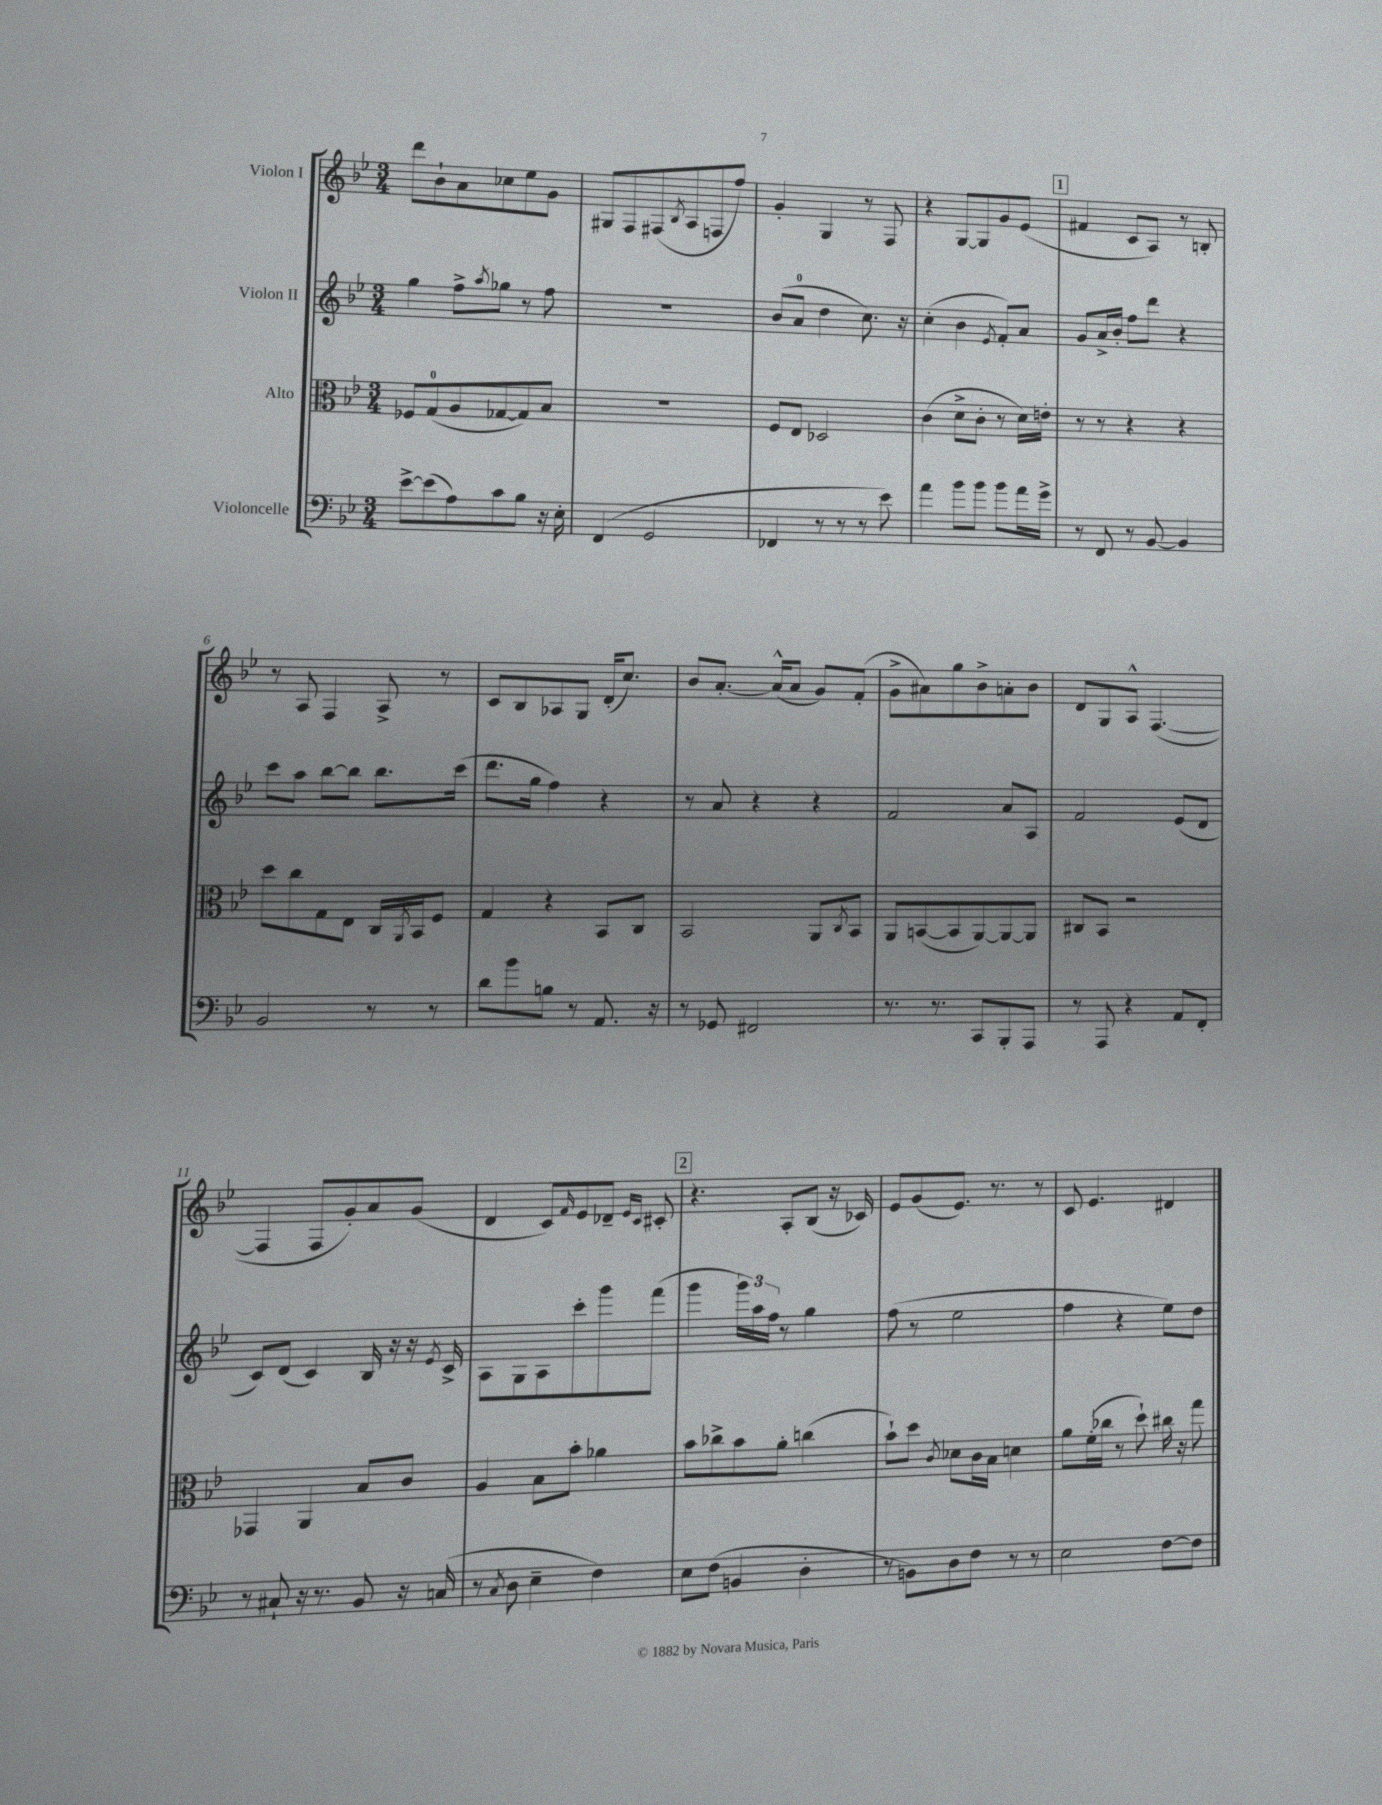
<<
\new StaffGroup <<
\new Staff = "s0" \with { instrumentName = "Violon I" } {
    \clef treble \key bes \major \numericTimeSignature \time 3/4
    d'''8 bes'8-! a'8 ces''8 ees''8 g'8 |
    gis8 f8 fis8( \acciaccatura { bes8 } a8 f8 f''8) |
    g'4-. g4 r8 f8 |
    r4 g8~ g8 g'8 ees'8( |
    \mark \markup { \box "1" } fis'4 c'8 a8) r8 b8-. |
    r8 a8 f4 a8-> r8 |
    c'8 bes8 aes8 g8 d'16-.( c''8.) |
    bes'8 a'8.~-. a'16-^( a'8 g'8) f'8-.( |
    g'8-> ais'8) g''8 bes'8-> a'8-. bes'8 |
    d'8 g8 a8-^ f4.~( |
    f4 f8 g'8-.) a'8 g'8( |
    d'4 c'8) \grace { f'16 } ees'8 des'8-- \grace { ees'16 c'16 } cis'8-. |
    \mark \markup { \box "2" } r4. a8-. bes8( r16 ces'16) |
    ees'8 g'8( ees'8.) r8. r8 |
    c'8 ees'4. dis'4 \bar "|." |
}
\new Staff = "s1" \with { instrumentName = "Violon II" } {
    \clef treble \key bes \major \numericTimeSignature \time 3/4
    g''4 f''8-> \acciaccatura { a''8 } ges''8 r8 f''8 |
    R2. |
    bes'8( a'8-0 d''4 c''8.) r16 |
    c''4-.( bes'4 \acciaccatura { ees'8 } f'8-.) a'8 |
    \mark \markup { \box "1" } g'8 a'16-> bes'16-. f''8 d'''8 r4 |
    c'''8 a''8 bes''8~ bes''8 bes''8. c'''16( |
    d'''8. g''16 f''4) r4 |
    r8 a'8 r4 r4 |
    f'2 a'8 a8 |
    f'2 ees'8( d'8 |
    c'8) d'8( c'4) bes16 r16 r16 \acciaccatura { ees'8 } c'16-> |
    a8 g8 a8 c'''8-. g'''8 f'''8( |
    \mark \markup { \box "2" } g'''4 \tuplet 3/2 { g'''16) a''16 f''16 } r8 g''4 |
    f''8( r8 ees''2 |
    f''4 r4 ees''8) d''8 \bar "|." |
}
\new Staff = "s2" \with { instrumentName = "Alto" } {
    \clef alto \key bes \major \numericTimeSignature \time 3/4
    fes8 g8-0( a8 ges8~ ges8) bes8 |
    R2. |
    f8 ees8 des2 |
    c'4( d'8-> c'8-. r8 d'16) e'16-. |
    \mark \markup { \box "1" } r8 r8 r4 r4 |
    d''8 c''8 g8 ees8 c16 \acciaccatura { a,8 } bes,16 f8 |
    g4 r4 bes,8 c8 |
    bes,2 a,8 \acciaccatura { c8 } bes,8 |
    a,8 b,8~( b,8 a,8~) a,8~ a,8 |
    cis8 bes,8 r2 |
    ges,4 a,4 bes8 c'8 |
    a4 bes8 bes'8-. aes'4 |
    \mark \markup { \box "2" } bes'8 ces''8-> bes'8 a'8-. c''4( |
    bes'8-!) d''8 \acciaccatura { c'8 } des'8 c'16 bes16 d'4 |
    a'8 f'16-.( ces''16 r8 d''8-!) cis''16 r16 g''8 \bar "|." |
}
\new Staff = "s3" \with { instrumentName = "Violoncelle" } {
    \clef bass \key bes \major \numericTimeSignature \time 3/4
    ees'8~-> ees'8( a8) c'8 bes8 r16 ees16-. |
    f,4( g,2 |
    fes,4 r8 r8 r8 ees'8) |
    a'4 bes'8 bes'8 bes'8 a'16 g'16-> |
    \mark \markup { \box "1" } r8 f,8 r8 bes,8~ bes,4 |
    bes,2 r8 r8 |
    d'8 bes'8 b8 r8 a,8. r16 |
    r8 ges,8 fis,2 |
    r8. r8. c,8 bes,,8-. a,,8 |
    r8 a,,8 r4 a,8 f,8-. |
    r8 cis8-! r16 r8. bes,8 r16 c16( |
    r8 \acciaccatura { c8 } d8 ees4-- f4) |
    \mark \markup { \box "2" } ees8 f8( b,4 d4-. |
    r8 b,8) d8 f8 r8 r8 |
    ees2 f8~ f8 \bar "|." |
}
>>
>>
